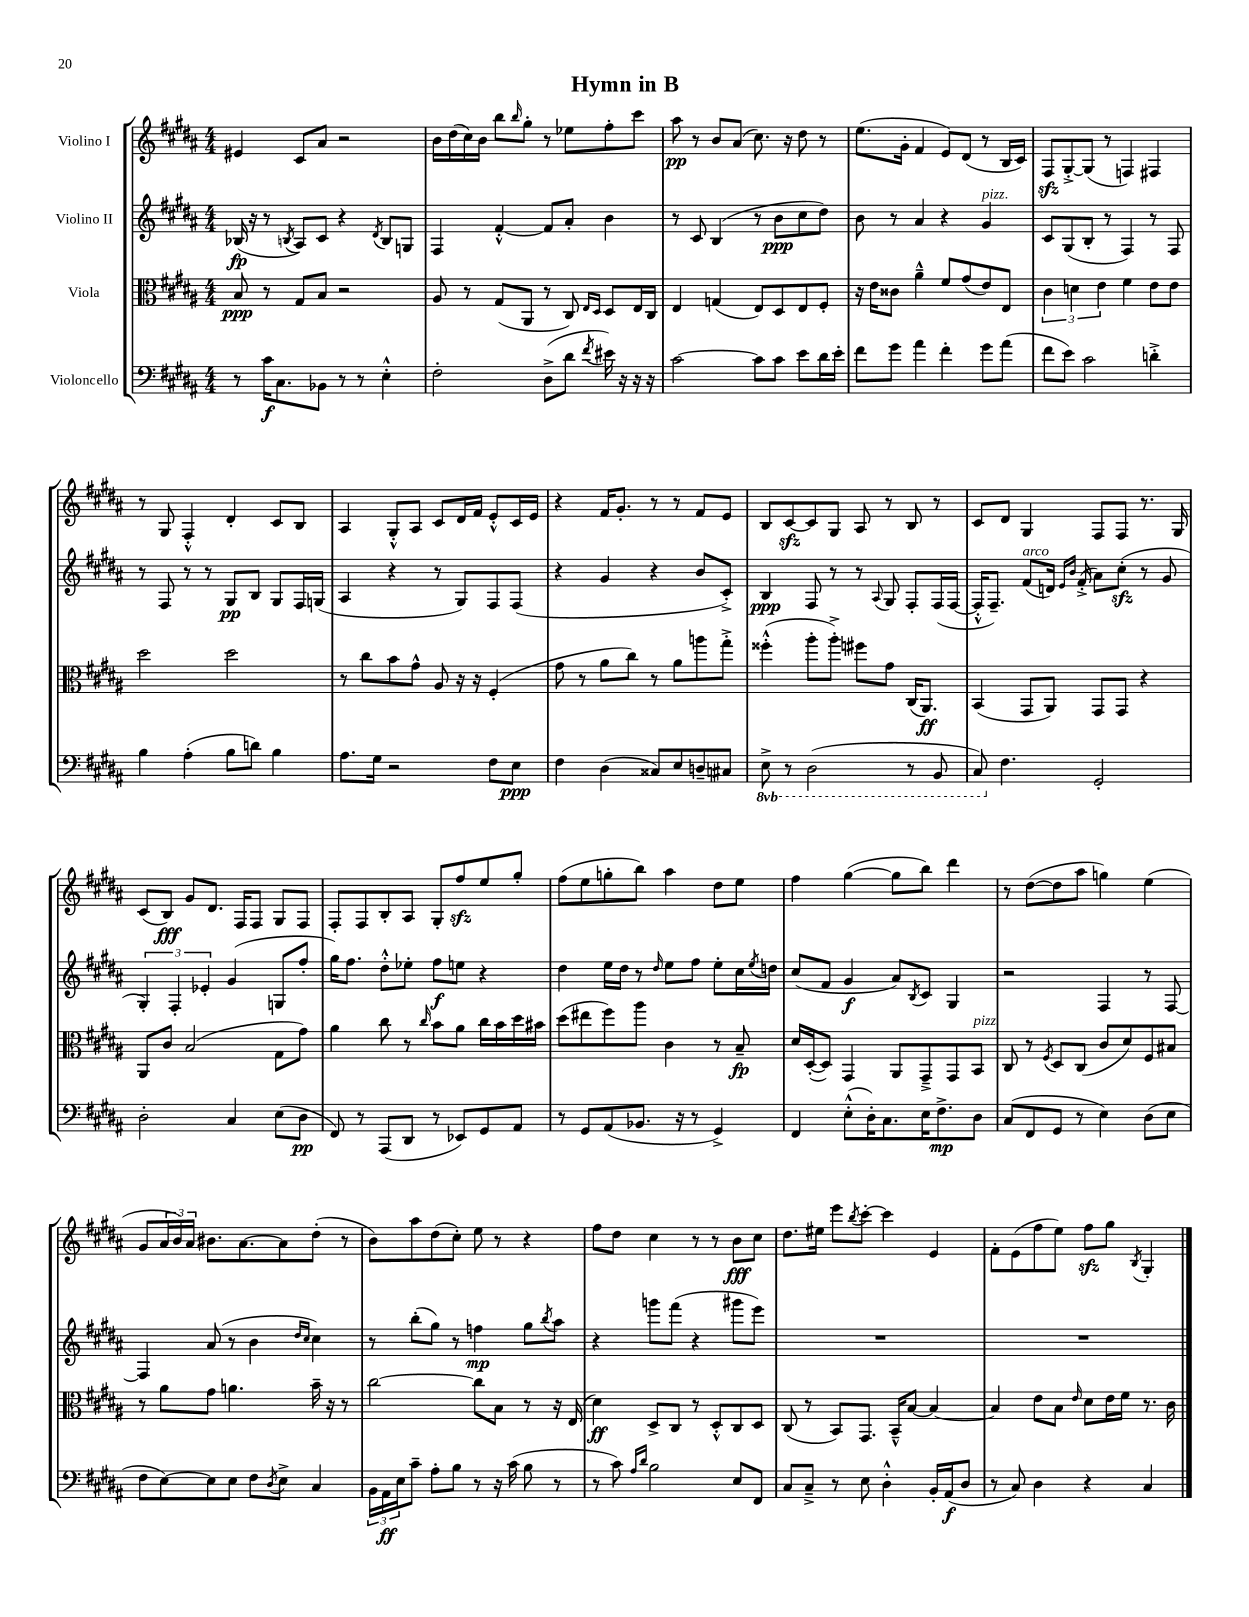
\header { title = "Hymn in B" }
<<
\new StaffGroup <<
\new Staff = "s0" \with { instrumentName = "Violino I" } {
    \clef treble \key b \major \numericTimeSignature \time 4/4
    eis'4 cis'8 ais'8 r2 |
    b'16 dis''16( cis''16) b'16 b''8 \grace { b''16 } gis''8-. r8 ees''8 fis''8-. cis'''8 |
    ais''8\pp r8 b'8 ais'8( cis''8.) r16 dis''8 r8 |
    e''8.( gis'16-. fis'4 e'8) dis'8( r8 b16 cis'16) |
    fis8\sfz gis8~-.-> gis8( r8 f4) fis4 |
    r8 gis8 fis4-.-^ dis'4-. cis'8 b8 |
    ais4 gis8-.-^ ais8 cis'8 dis'16 fis'16 e'8-.-^ cis'16 e'16 |
    r4 fis'16 gis'8.-. r8 r8 fis'8 e'8 |
    b8 cis'8~\sfz cis'8 gis8 ais8 r8 b8 r8 |
    cis'8 dis'8 gis4 fis8 fis8 r8. gis16 |
    cis'8( b8\fff) gis'8 dis'8. fis16 fis8 gis8 fis8 |
    fis8-. fis8 b8-. ais8 gis8-. fis''8\sfz e''8 gis''8-. |
    fis''8( e''8 g''8-. b''8) ais''4 dis''8 e''8 |
    fis''4 gis''4~( gis''8 b''8) dis'''4 |
    r8 dis''8~( dis''8 ais''8 g''4) e''4( |
    gis'8 \tuplet 3/2 { ais'16 b'16) ais'16 } bis'8. ais'8.~ ais'8 dis''8-.( r8 |
    b'8) ais''8 dis''8( cis''8-.) e''8 r8 r4 |
    fis''8 dis''8 cis''4 r8 r8 b'8\fff cis''8 |
    dis''8. eis''16 e'''8 \acciaccatura { b''8 } cis'''8~-. cis'''4 e'4 |
    fis'8-. e'8( fis''8 e''8) fis''8\sfz gis''8 \acciaccatura { b8 } gis4-. \bar "|." |
}
\new Staff = "s1" \with { instrumentName = "Violino II" } {
    \clef treble \key b \major \numericTimeSignature \time 4/4
    bes16\fp( r16 r8 \acciaccatura { b8 } ais8) cis'8 r4 \acciaccatura { dis'8 } b8 g8 |
    fis4 fis'4~-.-^ fis'8 ais'8-. b'4 |
    r8 cis'8 b4( r8 b'8\ppp cis''8 dis''8) |
    b'8 r8 ais'4 r4 gis'4^\markup { \italic "pizz." } |
    cis'8 gis8( b8-. r8 fis4) r8 fis8 |
    r8 fis8 r8 r8 gis8\pp b8 gis8 fis16 g16( |
    ais4 r4 r8 gis8) fis8 fis8( |
    r4 gis'4 r4 b'8 cis'8-.->) |
    b4\ppp fis8 r8 r8 \appoggiatura { ais8 } gis8 fis8-. fis16( fis16~ |
    fis16-.-^ fis8.--) fis'8^\markup { \italic "arco" }( d'16) \grace { e'16 b'16 } fis'16-.->( ais'8) cis''8-.\sfz( r8 gis'8 |
    \tuplet 3/2 { gis4-.) fis4-. ees'4-. } gis'4( g8 fis''8-. |
    gis''16) fis''8. dis''8-.-^ ees''8-. fis''8\f e''8 r4 |
    dis''4 e''16 dis''16 r8 \grace { dis''16 } e''8 fis''8 e''8-. cis''16 \acciaccatura { e''8 } d''16 |
    cis''8( fis'8 gis'4\f ais'8) \acciaccatura { b8 } cis'8 gis4 |
    r2 fis4 r8 fis8~ |
    fis4 ais'8( r8 b'4 \grace { dis''16 cis''16 } cis''4) |
    r8 b''8-.( gis''8) r8 f''4\mp gis''8 \acciaccatura { b''8 } ais''8 |
    r4 g'''8 fis'''8( r4 gis'''8 e'''8) |
    R1 |
    R1 \bar "|." |
}
\new Staff = "s2" \with { instrumentName = "Viola" } {
    \clef alto \key b \major \numericTimeSignature \time 4/4
    b8\ppp r8 gis8 b8 r2 |
    ais8 r8 gis8( ais,8 r8 cis8) \grace { e16 dis16 } dis8 e16 cis16 |
    e4 g4( e8) dis8 e8 fis8-. |
    r16 e'16 cisis'8 ais'4---^ fis'8 gis'8( e'8) e8 |
    \tuplet 3/2 { cis'4 d'4 e'4 } fis'4 e'8 e'8 |
    dis''2 dis''2 |
    r8 cis''8 b'8 gis'8-^ ais8 r16 r16 fis4-.( |
    gis'8 r8 ais'8 cis''8) r8 ais'8 a''8 gis''8-.-> |
    fisis''4-.-^( ais''8-. ais''8-.->) fis''8 gis'8 cis16( ais,8.\ff) |
    b,4( gis,8 ais,8) gis,8 gis,8 r4 |
    ais,8 cis'8 b2( gis8 gis'8) |
    ais'4 cis''8 r8 \grace { cis''16 } b'8 ais'8 cis''16 b'16 dis''16 bis'16 |
    dis''8( eis''8 fis''8) ais''8 cis'4 r8 b8--\fp |
    dis'16 dis16~-.( dis8) gis,4 ais,8 gis,8---> gis,8 b,8^\markup { \italic "pizz." } |
    cis8 r8 \acciaccatura { fis8 } dis8 cis8( cis'8 dis'8) fis8 bis8 |
    r8 ais'8 gis'8 a'4. b'16-- r16 r8 |
    cis''2~ cis''8 b8 r8 r16 e16( |
    dis'4\ff) dis8-> cis8 r8 dis8-.-^ cis8 dis8 |
    cis8( r8 b,8) gis,8. b,16---^ b8~ b4~ |
    b4 e'8 b8 \grace { e'16 } dis'8 e'16 fis'16 r8. cis'16 \bar "|." |
}
\new Staff = "s3" \with { instrumentName = "Violoncello" } {
    \clef bass \key b \major \numericTimeSignature \time 4/4 \set Staff.ottavationMarkups = #ottavation-simple-ordinals
    r8 cis'16\f cis8. bes,8 r8 r8 e4-.-^ |
    fis2-. dis8->( dis'8 \acciaccatura { fis'8 } eis'16) r16 r16 r16 |
    cis'2~ cis'8 cis'8 e'8 dis'16 e'16-. |
    fis'8 gis'8 ais'4 fis'4-. gis'8 ais'8( |
    fis'8 e'8) cis'2 d'4-.-> |
    b4 ais4-.( b8 d'8) b4 |
    ais8. gis16 r2 fis8 e8\ppp |
    fis4 dis4( cisis8) e8 d8-- cis8 |
    \ottava #-1 e,8-> r8 dis,2( r8 b,,8 |
    cis,8) \ottava #0 fis4. gis,2-. |
    dis2-. cis4 e8( dis8\pp |
    fis,8) r8 ais,,8( dis,8 r8 ees,8) gis,8 ais,8 |
    r8 gis,8 ais,8( bes,8. r16 r8 gis,4->) |
    fis,4 e8-.-^( dis16-.) cis8. e16 fis8.->\mp dis8 |
    cis8( fis,8 gis,8 r8 e4) dis8( e8 |
    fis8 e8~) e8 e8 fis8 \acciaccatura { dis8 } e8-> cis4 |
    \tuplet 3/2 { b,16 ais,16\ff e16 } cis'8-- ais8-. b8 r8 r16 cis'16( b8 r8 |
    r8 cis'8) \grace { ais16 dis'16 } b2 e8 fis,8 |
    cis8 cis8---> r8 e8 dis4-.-^ b,16-. ais,16\f( dis8 |
    r8 cis8) dis4 r4 cis4 \bar "|." |
}
>>
>>
\layout { \context { \Score \remove "Bar_number_engraver" } }
